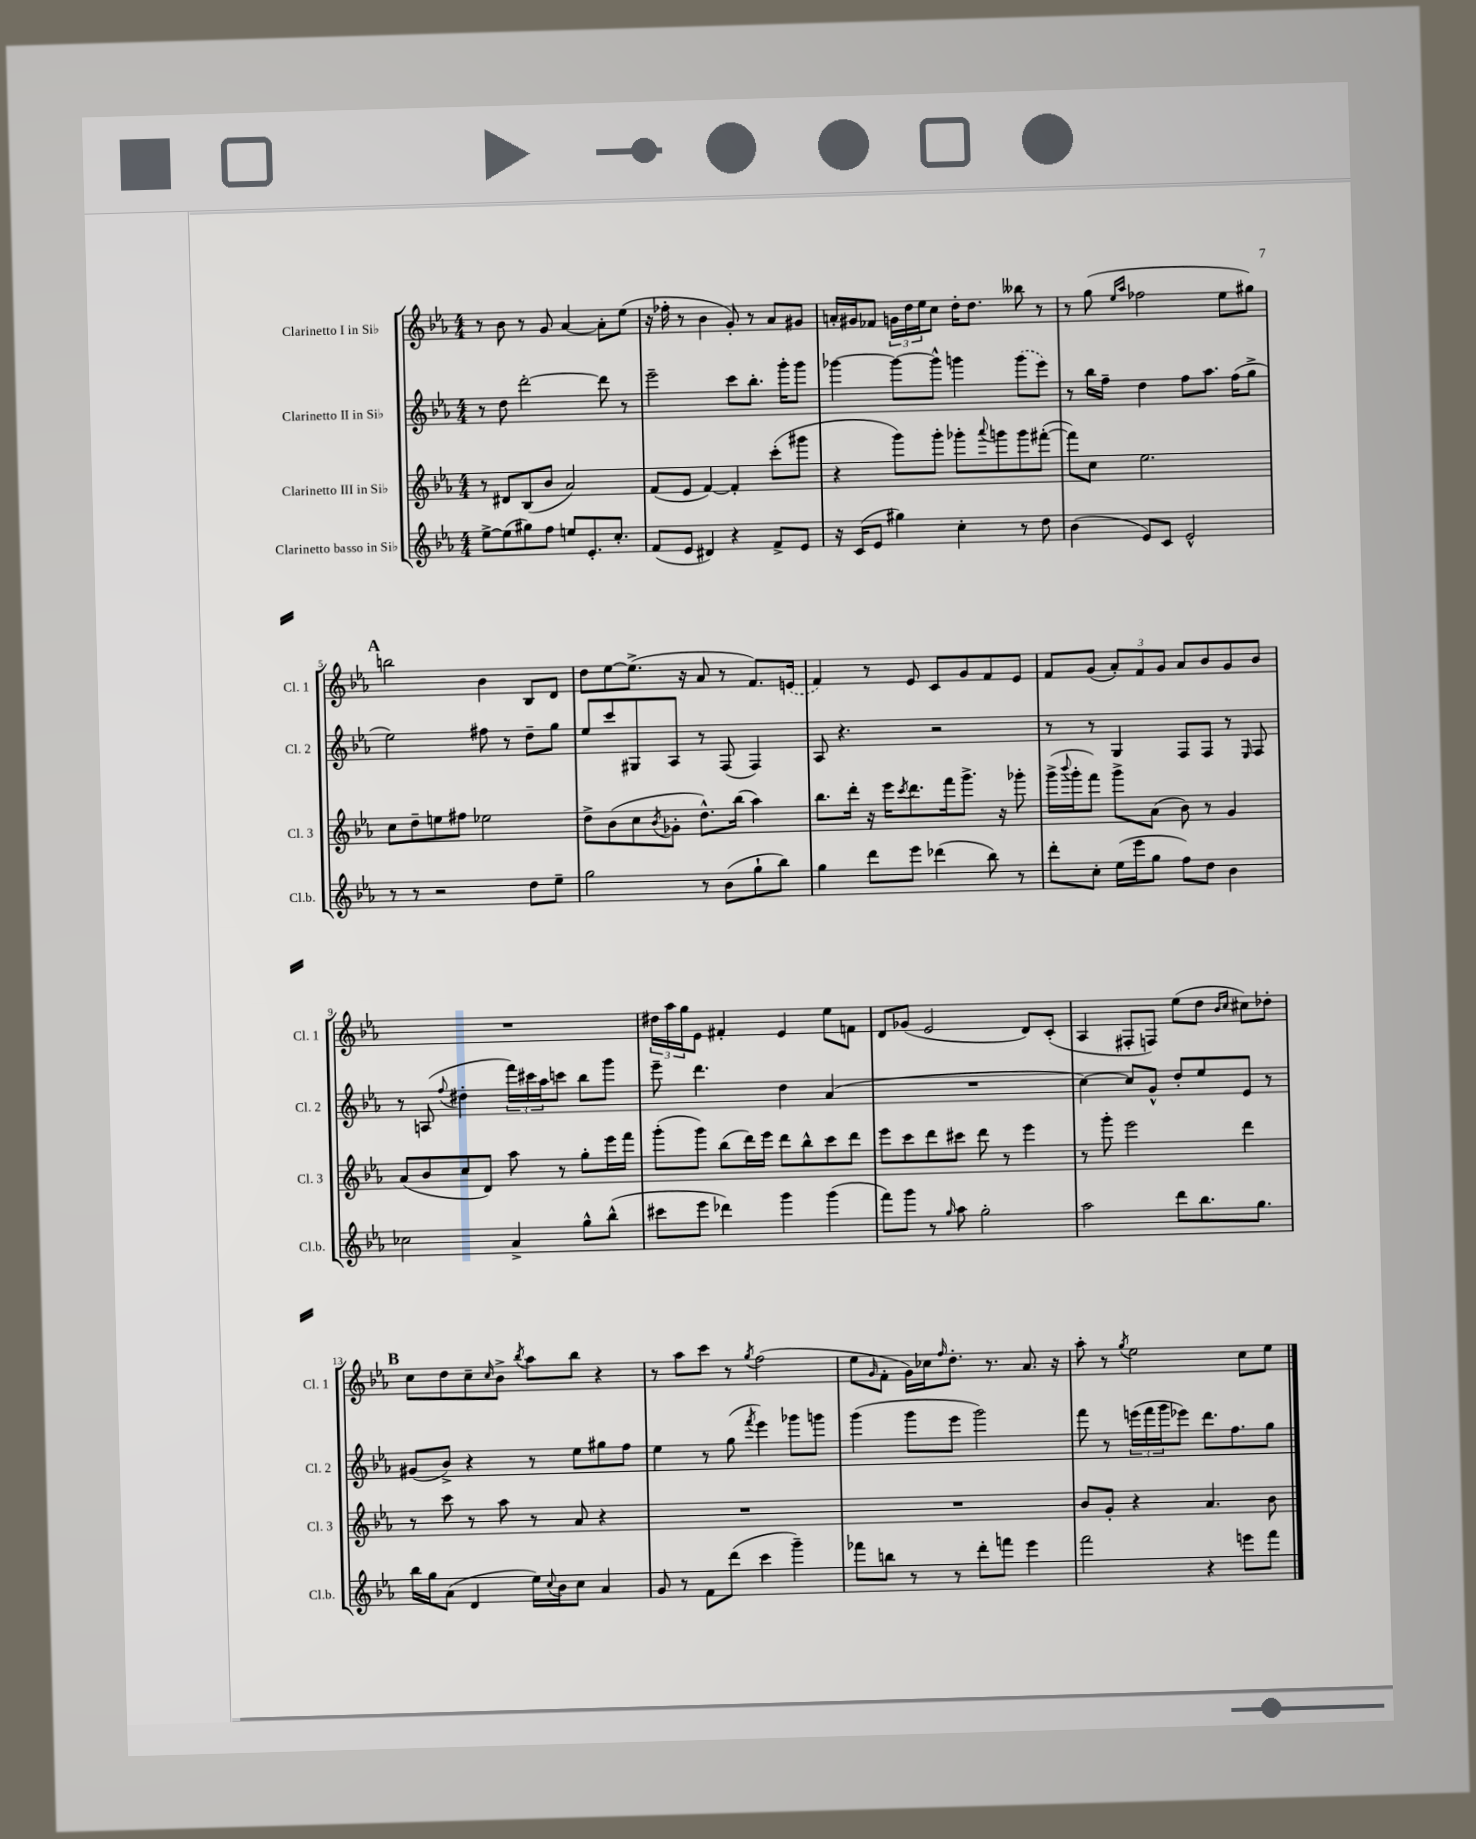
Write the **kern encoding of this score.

**kern	**kern	**kern	**kern
*staff4	*staff3	*staff2	*staff1
*clefG2	*clefG2	*clefG2	*clefG2
*k[b-e-a-]	*k[b-e-a-]	*k[b-e-a-]	*k[b-e-a-]
*M4/4	*M4/4	*M4/4	*M4/4
[8ee-^\L	8r	8r	8r
(8ee-\]	8d#/L	8dd\	8b-\
8gg#\)	(8B-/	[2ddd'\	8r
8ff\J	8b-/J	.	8g/
8ee/L	2a-/)	.	[4a-/
8.e-'/	.	.	.
.	.	8ddd\]	8a-'\]L
8.cc'/J	.	.	.
.	.	8r	(8ee-\J
=	=	=	=
(8f/L	(8f/L	2eee-~\	16r
.	.	.	16ff-'\
8e-/J	8e-/J	.	8r
4d#/)	[4f/)	.	4b-\
4r	4f'/]	8ccc\L	8g'/)
.	.	8.bb-'\J	8r
8f^/L	(8ccc'\L	.	8a-/L
.	.	16ggg'\LK	.
8e-/J	8ggg#\J	8ggg\J	8g#/J
=	=	=	=
16r	4r	[4ggg-\	16a'/LL
(16c/LK	.	.	16g#/J
8e-/J	.	.	8f-/J
4gg#\)	8ggg\L)	8ggg-\_L	24g\LL
.	.	.	24dd\
.	.	.	24ee-\J
.	8ggg'\J	8ggg-^^\]J	8cc\J
4cc'\	8ggg-'\L	4ggg\	16dd'\LK
.	.	.	8.dd\J
.	8qqaaa-/	.	.
.	8ggg\	.	.
8r	8ggg\	(8ggg\L	8bb--\
8dd\	([8fff#'\J	8eee-\J)	8r
=	=	=	=
(4b-\	8fff#\]L)	8r	8r
.	8cc\J	16bb-\LL	(8gg\
.	.	16ff~\JJ	.
.	.	.	16qqee-/LL
.	.	.	16qqaa-/JJ
8e-/L)	2.ee-\	4dd\	2ff-\
8c/J	.	.	.
2e-^^/	.	8ff\L	.
.	.	8.aa-\J	.
.	.	.	8ee-\L
.	.	(16ff\LK	.
.	.	8gg^\J	8gg#\J)
=	=	=	=
8r	8cc\L	2ee-\)	2bb\
8r	8dd~\	.	.
2r	8ee\	.	.
.	8ff#\J	.	.
.	2ee-\	8ff#\	4b-\
.	.	8r	.
8dd\L	.	8dd~\L	8B-/L
8ee-~\J	.	8gg\J	8d/J
=	=	=	=
2gg\	8dd^\L	8ee-/L	8dd\L
.	(8b-\	8ccc/	[8ee-\
.	8cc\	8G#/	(8.ee-^\]J
.	8qb-/	.	.
.	8g-'\J	8A-/J	.
.	.	.	16r
8r	8.dd^^\L)	8r	8a-/
(8b-\L	.	(8F/	8r
.	(16bb-\Jk	.	.
8gg`\	4aa-\)	4F/)	8.f/L)
8bb-\J)	.	.	.
.	.	.	(16e/Jk
=	=	=	=
4gg\	8.bb-\L	8A-/	4f/)
.	.	4.r	.
.	16ddd'\Jk	.	.
8ddd\L	16r	.	8r
.	16eee-\LK	.	.
.	8qccc/	.	.
8eee-\J	8.ddd\	.	8e-/
(4ddd-\	.	2r	8c/L
.	16fff\k	.	.
.	8.ggg^\J	.	8g/
8bb-\)	.	.	8f/
.	16r	.	.
8r	8ggg-'\	.	8e-/J
=	=	=	=
8ddd'\L	(16ggg^\LL	8r	8f/L
.	8qqbbb-/	.	.
.	16ggg'\J	.	.
8cc'\J	8fff\J)	8r	(8g/J
(16ee-\LL	8ggg^\L	4G/	12a-'/L)
16eee-\J	.	.	.
.	.	.	12f/
8gg\J	(8a-\J	.	.
.	.	.	12g/J
8ff\L)	8b-\)	8F/L	8a-/L
8dd\J	8r	8F/J	8b-/
4b-\	4g/	8r	8g/
.	.	16qqE-/	.
.	.	8F/	8b-/J
=	=	=	=
2cc-\	(8a-/L	8r	1r
.	8b-/	(8A/	.
.	.	8qqff/	.
.	8cc/	4dd#'\	.
.	8d/J)	.	.
4a-^/	8aa-\	24fff\LL)	.
.	.	24ccc#\	.
.	.	24aa-\J	.
.	8r	8ccc\J	.
8gg^^\L	8gg'\L	8bb-\L	.
(8bb-^^\J	16eee-\L	8ggg\J	.
.	16fff\JJ	.	.
=	=	=	=
8ccc#\L	(8ggg'\L	8eee-~\	24dd#\LL
.	.	.	24aa-\
.	.	.	24gg\J
8eee-\J	8ggg\J)	4.ddd\	8e-\J
4ddd-\)	(8bb-\L	.	4f#'/
.	16ddd\L)	.	.
.	16eee-\JJ	.	.
4ggg\	8ddd\L	4dd\	4e-/
.	8bb-^^\	.	.
(4ggg\	8ccc\	(4a-/	8ee-\L
.	8ddd\J	.	8f\J
=	=	=	=
8fff\L)	8eee-\L	1r	8d/L
8ggg\J	8ccc\	.	(8g-/J
8r	8ddd\	.	2e-/
16qqgg/	.	.	.
8aa-\	8ccc#\J	.	.
2gg'\	8ddd\	.	.
.	8r	.	.
.	4eee-\	.	8d/L)
.	.	.	(8c'/J
=	=	=	=
2aa-\	8r	[4cc\)	4A-/
.	8ggg'\	.	.
.	2eee-\	8cc/]L	8F#'/L
.	.	8g^^/J	8F/J)
8ddd\L	.	8dd'/L	(8ee-\L
8.bb-\	.	8ee-/	8dd\J
.	.	.	16qqb-/LL
.	.	.	16qqcc/JJ
.	4ddd\	8e-/J	8cc#\L)
8.gg\J	.	.	.
.	.	8r	8dd-'\J
=	=	=	=
16bb-\LL	8r	(8g#/L	8cc\L
16gg\J	.	.	.
(8a-\J	8ccc\	8b-^/J)	8dd\
4d/	8r	4r	8cc~\
.	.	.	16qqcc/
.	8aa-\	.	8b-^\J
.	.	.	8qbb-/
16ee-\LL)	8r	8r	8aa-\L
8qqcc/	.	.	.
16b-\J	.	.	.
8cc\J	8a-/	8ee-\L	8bb-\J
4a-/	4r	8gg#\	4r
.	.	8ff\J	.
=	=	=	=
8g/	1r	4ee-\	8r
8r	.	.	8aa-\L
8f\L	.	8r	8ccc\J
(8ddd\J	.	(8gg\	8r
.	.	8qfff/	8qgg/
4ccc\	.	4eee-\)	(2ff\
4ggg~\)	.	8ggg-\L	.
.	.	8ggg\J	.
=	=	=	=
8fff-\L	1r	(4ggg\	8ee-\L
.	.	.	16qqg/
8bb\J	.	.	8f'\J
8r	.	8ggg\L	16g\LL)
.	.	.	16cc-\J
.	.	.	16qqff/
8r	.	8eee-\J	8.dd'\J
8ddd'\L	.	2ggg\)	.
.	.	.	8.r
8fff\J	.	.	.
4eee-\	.	.	8.a-/
.	.	.	16r
=	=	=	=
2fff\	8b-/L	8fff\	8aa-'\
.	8g'/J	8r	8r
.	.	.	8qgg/
.	4r	(24eee\LL	2ee-\
.	.	24fff\	.
.	.	24ggg\J	.
.	.	8eee-\J)	.
4r	4.a-/	8.ddd\L	.
.	.	8.ff\	.
8eee\L	.	.	8cc\L
8fff\J	8b-\	8gg\J	8ee-\J
==	==	==	==
*-	*-	*-	*-
